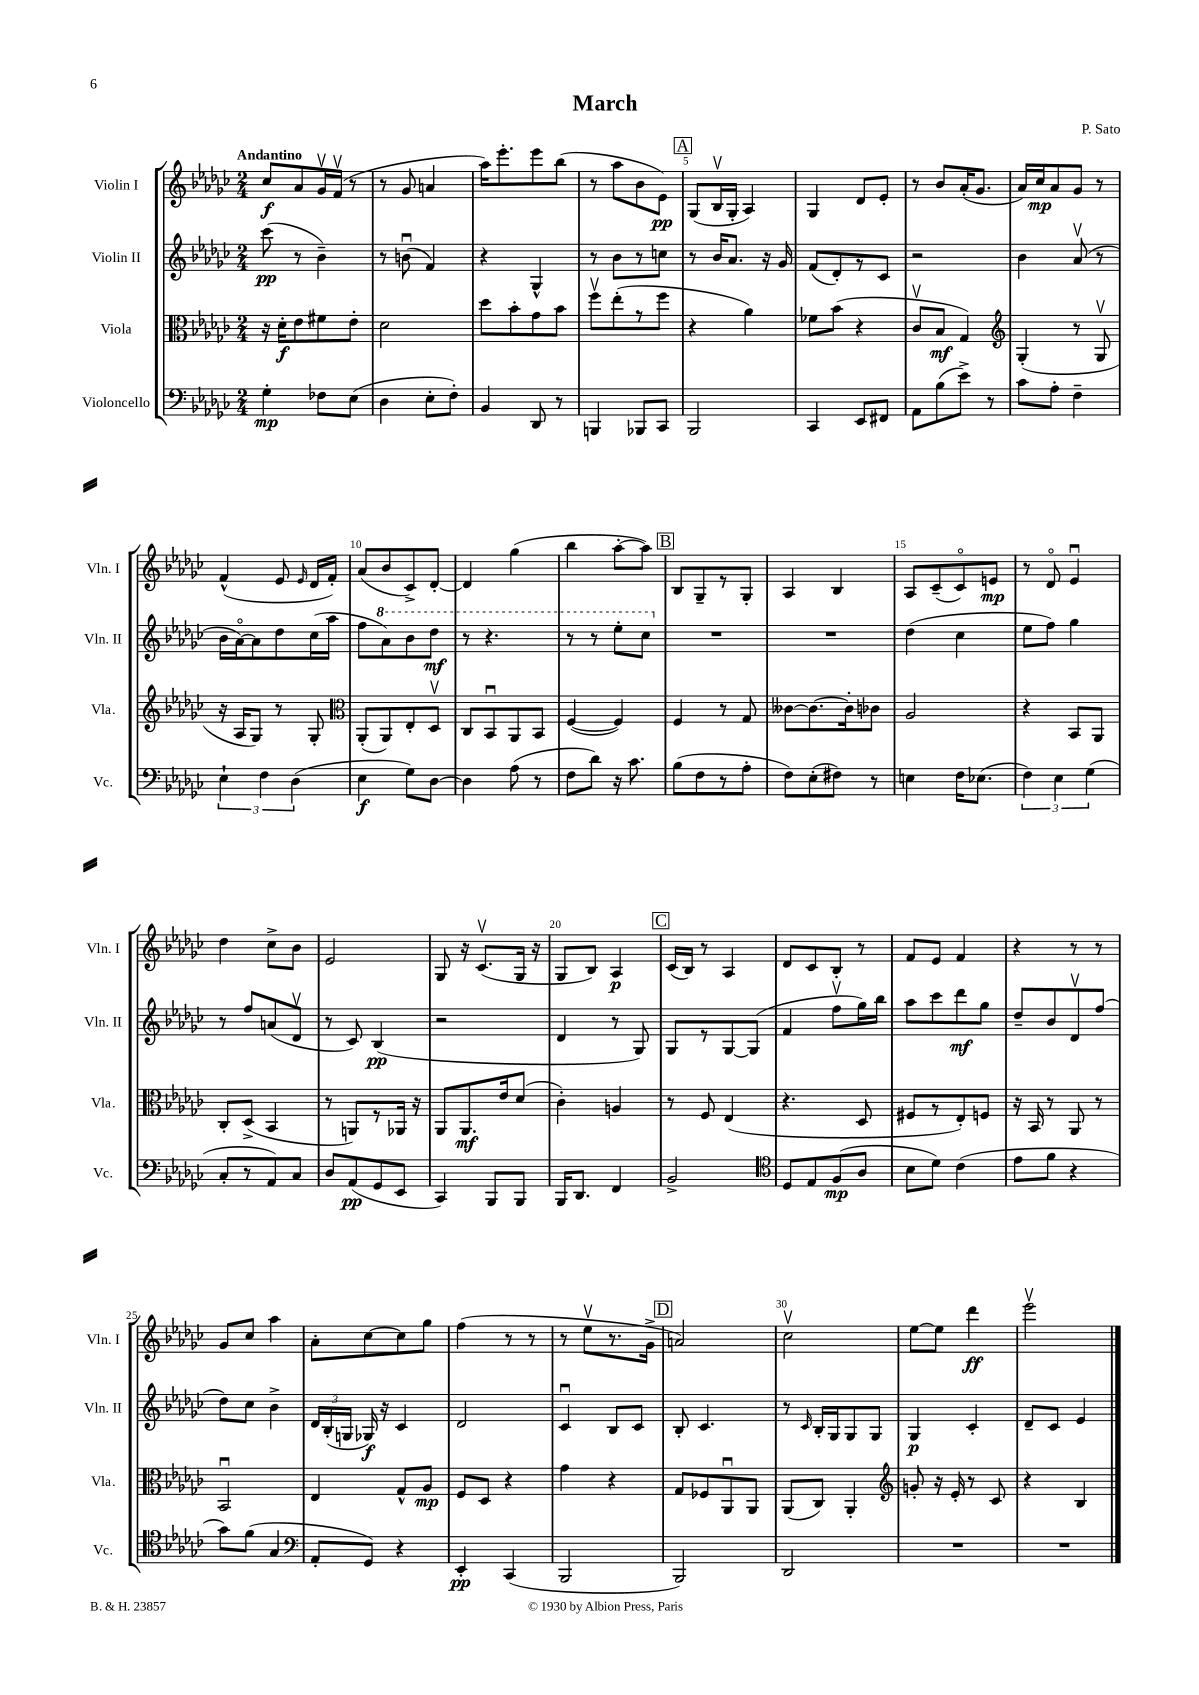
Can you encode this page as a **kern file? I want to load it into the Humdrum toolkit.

**kern	**kern	**kern	**kern
*staff4	*staff3	*staff2	*staff1
*clefF4	*clefC3	*clefG2	*clefG2
*k[b-e-a-d-g-c-]	*k[b-e-a-d-g-c-]	*k[b-e-a-d-g-c-]	*k[b-e-a-d-g-c-]
*M2/4	*M2/4	*M2/4	*M2/4
4G-'	16r	(8ccc-	8cc-
.	16d-'	.	.
.	8e-	8r	8a-
8F-	8f#	4b-~)	16g-v
.	.	.	(16fv
(8E-	8e-'	.	8r
=	=	=	=
4D-	2d-	8r	8r
.	.	(8bu	8g-
8E-'	.	4f)	4a
8F')	.	.	.
=	=	=	=
4BB-	8dd-	4r	16aa-)
.	.	.	8.eee-'
.	8b-'	.	.
8DD-	8g-	4G-^^	8eee-
8r	8b-	.	(8bb-
=	=	=	=
4BBB	8ffv	8r	8r
.	(8ee-'	8b-	8aa-
8BBB-	8r	8r	8b-
8CC-	8ff	8cc	8e-)
=	=	=	=
2BBB-	4r	8r	(8G-
.	.	16b-	16B-v
.	.	8.a-	16G-'
.	4a-)	.	4A-)
.	.	16r	.
.	.	16g-	.
=	=	=	=
4CC-	8f-	(8f	4G-
.	(8b-	8d-')	.
8EE-	4r	8r	8d-
8FF#	.	8c-	8e-'
=	=	=	=
8AA-	8c-v	2r	8r
(8B-	8B-	.	8b-
8e-^)	4G-)	.	(16a-'
.	.	.	8.g-
8r	.	.	.
=	=	=	=
*	*clefG2	*	*
8c-	(4G-'	4b-	16a-)
.	.	.	16cc-
8A-'	.	.	8a-
4F~	8r	(8a-v	8g-
.	8G-v	8r	8r
=	=	=	=
6E-`	16r	16b-	(4f^^
.	16A-	[16a-o)	.
.	8G-)	8a-]	.
6F	.	.	.
.	8r	8dd-	8e-
(6D-	.	.	.
.	.	.	16qqe-
.	8G-'	(16cc-	16d-
.	.	16aa-	16f')
=	=	=	=
*	*clefC3	*	*
4E-	(8AA-'	8ff	(8a-
.	8AA-)	8aa-)	8b-
8G-)	8E-'	8bb-	8c-^)
[8D-	8D-v	8ddd-	[8d-'
=	=	=	=
4D-]	8C-	8r	4d-]
.	8BB-u	4.r	.
(8A-	8AA-	.	(4gg-
8r	8BB-	.	.
=	=	=	=
8F	([4F	8r	4bb-
8d-)	.	8r	.
16r	4F])	8eee-'	[8aa-'
8.c-	.	.	.
.	.	8ccc-	8aa-])
=	=	=	=
(8B-	4F	2r	8B-
8F	.	.	8G-~
8r	8r	.	8r
8A-'	8G-	.	8G-'
=	=	=	=
8F)	[8c--	2r	4A-
(8E-'	8.c--_	.	.
8F#)	.	.	4B-
.	16c--']	.	.
8r	8c-	.	.
=	=	=	=
4E	2A-	(4dd-	8A-
.	.	.	(8c-~
16F	.	4cc-	8c-o)
(8.E-	.	.	.
.	.	.	8e
=	=	=	=
6F)	4r	8ee-	8r
.	.	8ff)	8d-o
6E-	.	.	.
.	8BB-	4gg-	4e-u
(6G-	.	.	.
.	8AA-	.	.
=	=	=	=
8C-'	8C-'	8r	4dd-
8r	(8D-^	8ff	.
8AA-)	4BB-	(8a	8cc-^
8C-	.	8d-v	8b-
=	=	=	=
8D-	8r	8r	2e-
(8AA-	8AA)	8c-)	.
8GG-	8r	(4B-	.
8EE-	16AA-	.	.
.	16r	.	.
=	=	=	=
4CC-)	8AA-	2r	8G-
.	8.AA-	.	16r
.	.	.	(8.c-v
8BBB-	.	.	.
.	16e-	.	.
8BBB-	(8d-	.	16G-
.	.	.	16r
=	=	=	=
16BBB-	4c-')	4d-	8G-
8.DD-	.	.	.
.	.	.	8B-)
4FF	4A	8r	4A-
.	.	8G-)	.
=	=	=	=
2BB-^	8r	8G-	(16c-
.	.	.	16B-)
.	8F	8r	8r
.	(4E-	[8G-	4A-
.	.	(8G-]	.
=	=	=	=
*clefC4	*	*	*
8D-	4.r	4f	8d-
8E-	.	.	8c-
(8F	.	8ffv	8B-'
8A-	8D-	16gg-)	8r
.	.	16bb-	.
=	=	=	=
8B-	8F#	8aa-	8f
8d-)	8r	8ccc-	8e-
(4c-	8E-')	8ddd-	4f
.	8F	8gg-	.
=	=	=	=
8e-	16r	8dd-~	4r
.	16BB-	.	.
8f	8r	8b-	.
4r	8AA-	8d-v	8r
.	8r	(8ff	8r
=	=	=	=
8g-)	2BB-u	8dd-)	8g-
(8f	.	8cc-	8cc-
4G-	.	4b-^	4aa-
=	=	=	=
*clefF4	*	*	*
8AA-'	4E-	24d-	8a-'
.	.	(24B-'	.
.	.	24G	.
8GG-)	.	16G-)	[8cc-
.	.	16r	.
4r	8G-^^	4c-	8cc-]
.	8A-	.	8gg-
=	=	=	=
4EE-'	8F	2d-	(4ff
.	8D-	.	.
(4CC-	4r	.	8r
.	.	.	8r
=	=	=	=
2BBB-	4g-	4c-u	8r
.	.	.	8ee-v
.	4r	8B-	8.r
.	.	8c-	.
.	.	.	16g-^
=	=	=	=
2BBB-)	8G-	8B-'	2a)
.	8F-	4.c-	.
.	8AA-u	.	.
.	8AA-	.	.
=	=	=	=
2DD-	(8AA-	8r	2cc-v
.	.	16qqc-	.
.	8C-)	16B-'	.
.	.	16G-	.
.	4AA-'	8G-	.
.	.	8G-	.
=	=	=	=
*	*clefG2	*	*
2r	8g'	4G-	[8ee-
.	16r	.	8ee-]
.	16e-'	.	.
.	8r	4c-'	4ddd-
.	8c-	.	.
=	=	=	=
2r	4r	8d-~	2eee-v
.	.	8c-	.
.	4B-	4e-	.
==	==	==	==
*-	*-	*-	*-
